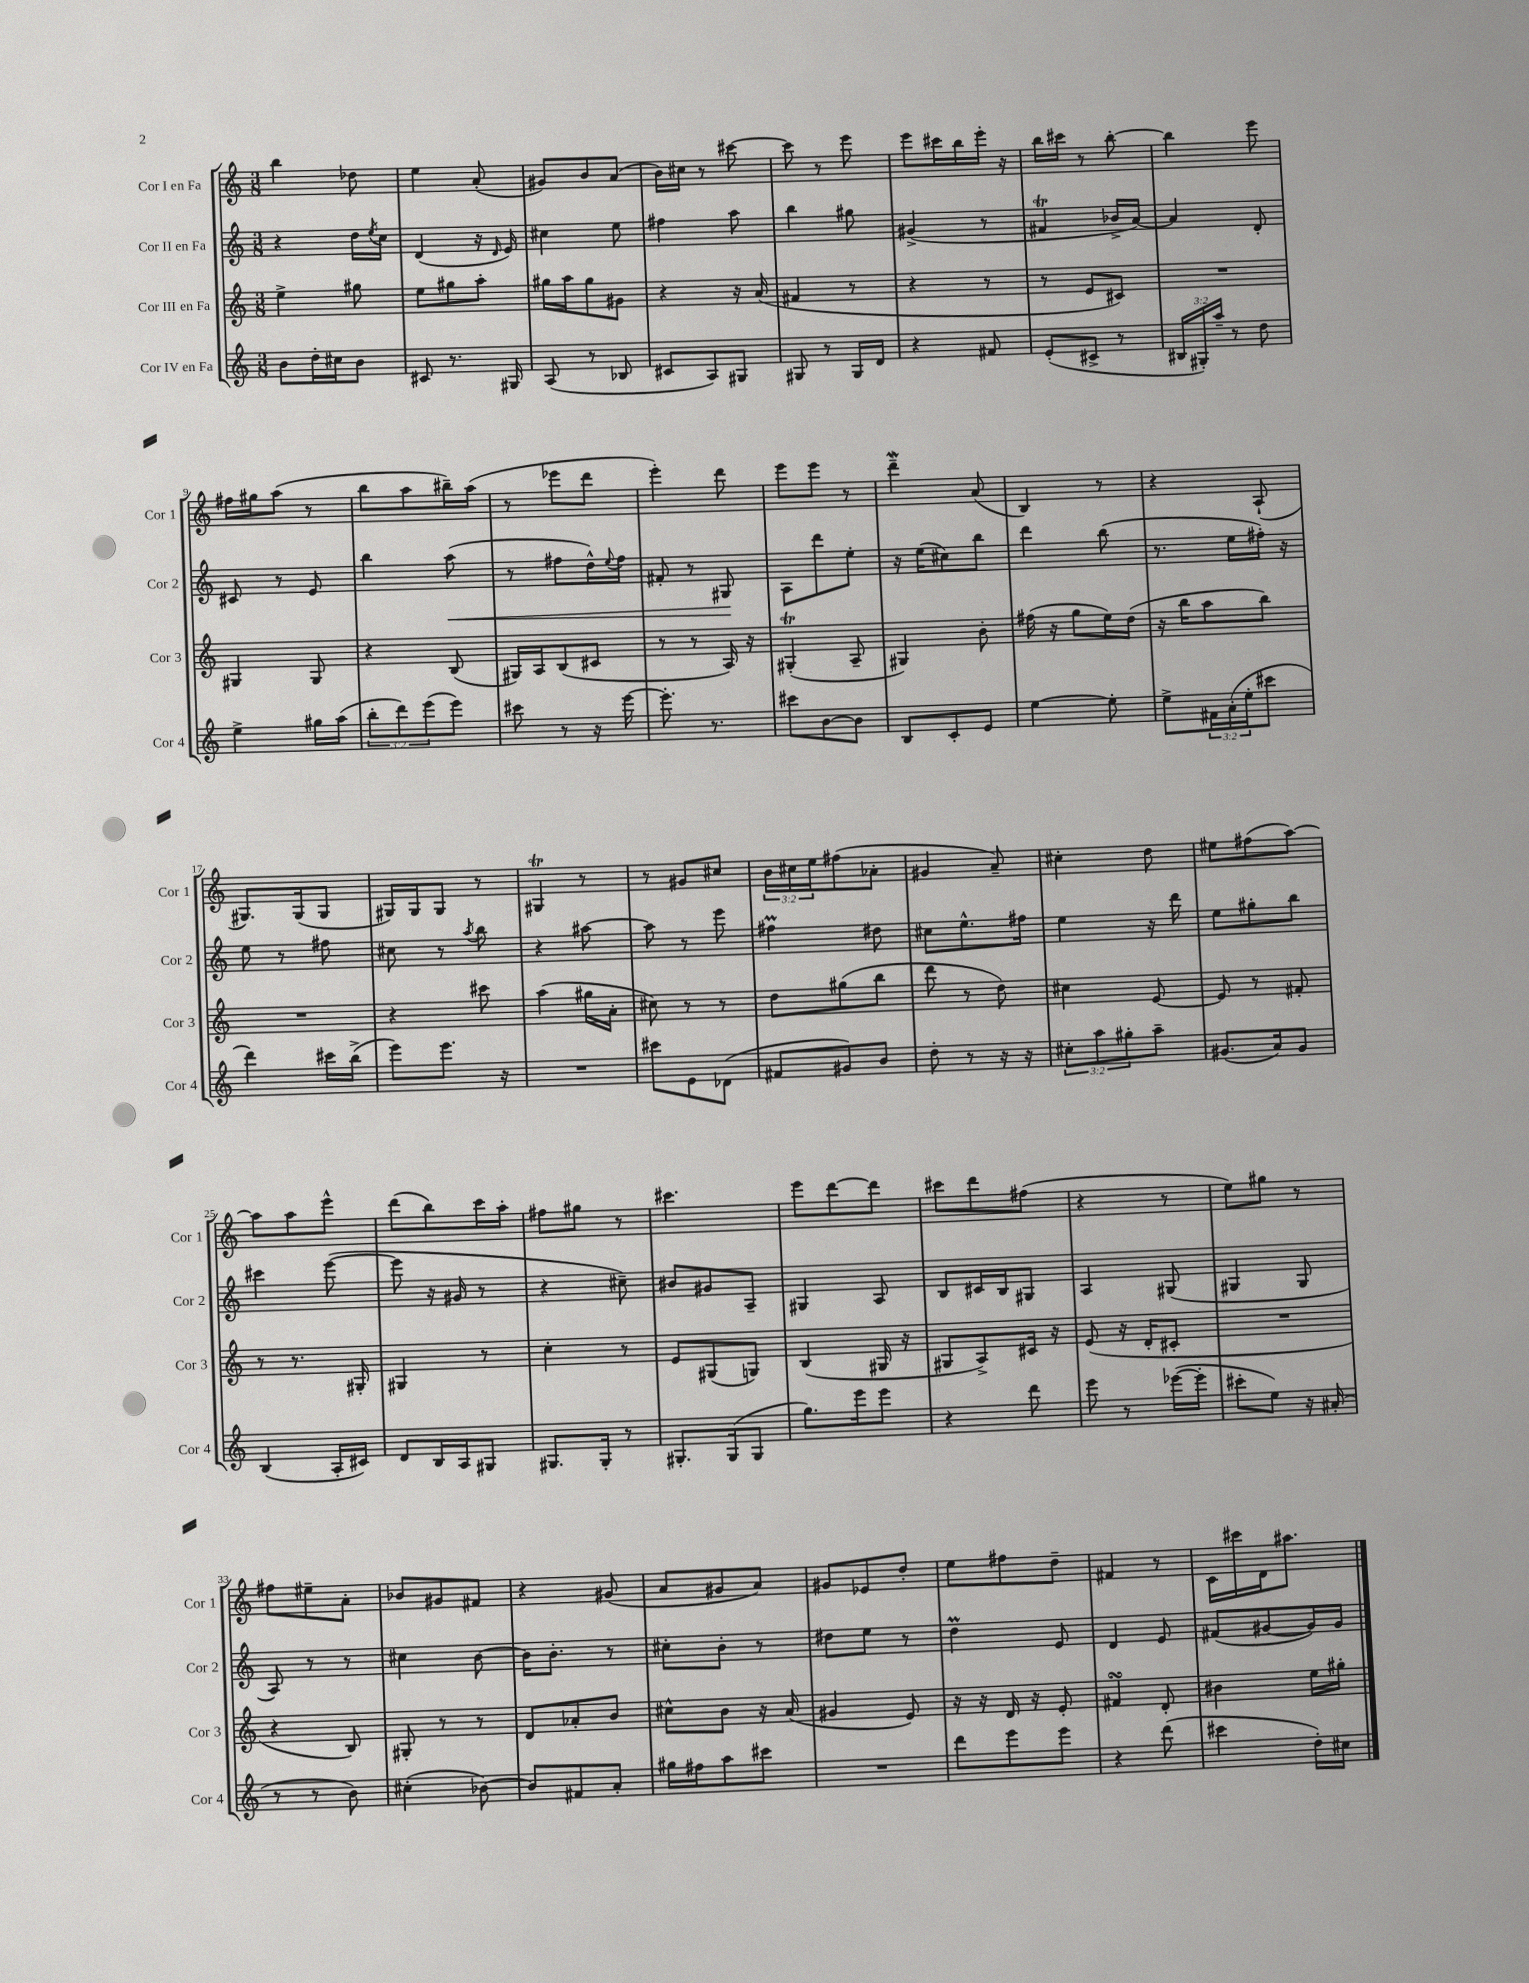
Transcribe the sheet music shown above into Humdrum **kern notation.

**kern	**kern	**kern	**dynam	**kern
*part4	*part3	*part2	*part2	*part1
*staff4	*staff3	*staff2	*staff2	*staff1
*I"Cor IV en Fa	*I"Cor III en Fa	*I"Cor II en Fa	*	*I"Cor I en Fa
*I'Cor 4	*I'Cor 3	*I'Cor 2	*	*I'Cor 1
*clefG2	*clefG2	*clefG2	*	*clefG2
*k[]	*k[]	*k[]	*	*k[]
*M3/8	*M3/8	*M3/8	*	*M3/8
=1	=1	=1	=1	=1
8b\L	4ee^\	4r	.	4bb\
16dd'\L	.	.	.	.
16cc#X\J	.	.	.	.
8b\J	8gg#X\	16dd\LL	.	8dd-X\
.	.	8qee/	.	.
.	.	16cc\JJ	.	.
=2	=2	=2	=2	=2
8c#X/	8ee\L	(4d/	.	4ee\
8.r	8gg#X\	.	.	.
.	8aa'\J	16r	.	(8a'/
.	.	16qqd/	.	.
16G#X/	.	16e/)	.	.
=3	=3	=3	=3	=3
(8A/	16gg#X\LL	4cc#X\	.	8g#X/L)
.	16aa\J	.	.	.
8r	8gg#\	.	.	8b/
8B-X/	8g#X\J	8ee\	.	(8a/J
=4	=4	=4	=4	=4
8c#X/L	4r	4ff#X\	.	16b\LL)
.	.	.	.	16cc#X\JJ
8A/)	.	.	.	8r
8G#X/J	16r	8aa\	.	[8ccc#X\
.	(16a/	.	.	.
=5	=5	=5	=5	=5
8G#X/	4f#X/	4bb\	.	8ccc#\]
8r	.	.	.	8r
16G#/LL	8r	8gg#X\	.	8eee\
16d/JJ	.	.	.	.
=6	=6	=6	=6	=6
4r	4r	(4g#X^/	.	8eee\L
.	.	.	.	16ccc#X\L
.	.	.	.	16bb\
8f#X/	8r	8r	.	16eee'\JJ
.	.	.	.	16r
=7	=7	=7	=7	=7
(8e'/L	8r	4f#Xt/	.	16bb\LL
.	.	.	.	16ccc#X\JJ
8c#X^/J	8e/L	.	.	8r
8r	8c#X/J)	16b-X^/LL	.	[8bb'\
.	.	[16a/JJ)	.	.
=8	=8	=8	=8	=8
24B#X/LL	4.r	4a/]	.	4bb\]
24G#X'/)	.	.	.	.
24aa~/JJ	.	.	.	.
8r	.	.	.	.
8dd\	.	8d'/	.	8eee\
!!LO:LB:g=z
=9	=9	=9	=9	=9
4ee^\	4G#X/	8c#X/	.	16ff#X\LL
.	.	.	.	16gg#X\J
.	.	8r	.	(8aa\J
16gg#X\LL	8G#/	8e/	.	8r
(16aa\JJ	.	.	.	.
=10	=10	=10	=10	=10
12bb'\L	4r	4bb\	.	8bb\L
12ddd\)	.	.	.	.
.	.	.	.	8aa\
(12eee\	.	.	.	.
!	!	!	!LO:HP:b	!
8eee\J)	(8B/	(8aa\	<	16bb#X~\L)
.	.	.	.	(16aa\JJ
=11	=11	=11	=11	=11
8ccc#X\	16G#X/LL)	8r	.	8r
.	16A/J	.	.	.
8r	(8B/	8ff#X\L	.	8eee-X\L
16r	8c#X/J	16dd^^\L)	.	8ddd\J
.	.	8qqee/	.	.
[16eee\	.	16ff#\JJ	.	.
=12	=12	=12	=12	=12
8.eee'\]	8r	8f#X'/	.	4eee'\)
.	8r	8r	.	.
8.r	.	.	.	.
.	16A/)	8G#X/	.	8ddd\
.	16r	.	.	.
.	.	.	[	.
=13	=13	=13	=13	=13
8ccc#X\L	(4G#Xt'/	8A\L	.	8eee\L
[8b\	.	8ddd\	.	8eee\J
8b\J]	8A~/	8ee'\J	.	8r
=14	=14	=14	=14	=14
8B/L	4G#X/)	16r	.	4dddW~\
.	.	(16ee\KL	.	.
8c'/	.	8cc#X\)	.	.
8e/J	8b'\	8bb\J	.	(8a/
=15	=15	=15	=15	=15
[4ee\	(16ff#X\	4ddd\	.	4B/)
.	16r	.	.	.
.	8gg\L	.	.	.
8ee'\]	16ee\L)	(8bb\	.	8r
.	(16dd\JJ	.	.	.
=16	=16	=16	=16	=16
8ee^\L	16r	8.r	.	4r
.	16bb\KL	.	.	.
24f#X\L	8aa\	.	.	.
(24a'\	.	.	.	.
.	.	16ee\LL	.	.
24ee'\J	.	.	.	.
8ccc#X\J	8bb\J)	16ff#X'\JJ)	.	(8A`/
.	.	16r	.	.
!!LO:LB:g=z
=17	=17	=17	=17	=17
4ddd\)	4.r	8ee\	.	8.G#X/L)
.	.	8r	.	.
.	.	.	.	(16G#/k
16ccc#X\LL	.	8ff#X\	.	8G#/J
(16bb^\JJ	.	.	.	.
=18	=18	=18	=18	=18
8eee\L)	4r	8cc#X\	.	16G#X/LL)
.	.	.	.	16G#/J
8.eee\J	.	8r	.	8G#/J
.	.	8qaa/	.	.
.	8ccc#X\	8bb\	.	8r
16r	.	.	.	.
=19	=19	=19	=19	=19
4.r	(4aa\	4r	.	4G#Xt/
.	16gg#X\LL	[8aa#X\	.	8r
.	16a'\JJ	.	.	.
=20	=20	=20	=20	=20
8ccc#X\L	8cc#X\)	8aa#\]	.	8r
8e\	8r	8r	.	8g#X/L
(8d-X\J	8r	8eee\	.	8cc#X/J
=21	=21	=21	=21	=21
8f#X/L	8dd\L	4ff#Xm\	.	24b\LL
.	.	.	.	24cc#X\
.	.	.	.	24ee\J
8g#X/)	(8gg#X\	.	.	(8ff#X\
8b/J	8bb\J	8dd#X\	.	8a-X'\J
=22	=22	=22	=22	=22
8dd'\	8ddd\	8cc#X\L	.	4g#X/
8r	8r	8.ee^^\	.	.
16r	8dd\)	.	.	8a~/)
16r	.	16ff#X\Jk	.	.
=23	=23	=23	=23	=23
12cc#X'\L	4cc#X\	4ee\	.	4cc#X'\
12aa\	.	.	.	.
12gg#X'\	.	.	.	.
8aa~\J	[8e/	16r	.	8dd\
.	.	16ddd\	.	.
=24	=24	=24	=24	=24
(8.g#X/L	8e/]	8ee\L	.	8ee#X\L
.	8r	8gg#X'\	.	(8ff#X\
16a/k)	.	.	.	.
8g#/J	8f#X'/	8bb\J	.	[8aa\J)
!!LO:LB:g=z
=25	=25	=25	=25	=25
(4B/	8r	4ccc#X\	.	8aa\L]
.	8.r	.	.	8aa\
16A'/LL	.	([8eee\	.	8eee^^\J
16c#X/JJ)	16G#X'/	.	.	.
=26	=26	=26	=26	=26
8d/L	4G#X/	8eee\]	.	(8ddd\L
16B/L	.	16r	.	8bb\)
16A/J	.	16g#X/	.	.
8G#X/J	8r	8r	.	16ccc\L
.	.	.	.	16aa'\JJ
=27	=27	=27	=27	=27
8.G#X/L	4cc'\	4r	.	8ff#X\L
.	.	.	.	8gg#X\J
16G#'/Jk	.	.	.	.
8r	8r	8cc#X~\)	.	8r
=28	=28	=28	=28	=28
8.G#X'/L	8e/L	8b#X/L	.	4.ccc#X\
.	(8G#X/	8g#X/	.	.
(16G#/k	.	.	.	.
8G#/J	8Gn/J)	8A~/J	.	.
=29	=29	=29	=29	=29
8.gg\L)	(4B/	4G#X/	.	8eee\L
.	.	.	.	[8ddd\
16eee\k	.	.	.	.
8eee\J	16G#X/	8A/	.	8ddd\J]
.	16r	.	.	.
=30	=30	=30	=30	=30
4r	8G#X/L	8B/L	.	8ccc#X\L
.	8A^/)	16c#X/L	.	8ddd\
.	.	16B/J	.	.
8ddd\	16c#X/Jk	8G#X/J	.	(8ff#X\J
.	16r	.	.	.
=31	=31	=31	=31	=31
8eee\	(8e/	4A/	.	4r
8r	16r	.	.	.
.	16d'/KL	.	.	.
([16eee-X\LL	8c#X'/J	(8G#X/	.	8r
16eee-'\JJ]	.	.	.	.
=32	=32	=32	=32	=32
8ccc#X'\L	4.r	4G#X/	.	8ee\L)
8ee\J)	.	.	.	8gg#X\J
16r	.	8G#/	.	8r
(16a#X'/	.	.	.	.
!!LO:LB:g=z
=33	=33	=33	=33	=33
8r	4r	8A/)	.	8ff#X\L
8r	.	8r	.	8ee#X~\
8b\)	8B/)	8r	.	8a'\J
=34	=34	=34	=34	=34
(4cc#X'\	8G#X'/	4cc#X\	.	8b-X/L
.	8r	.	.	8g#X/
[8b-X\)	8r	[8b\	.	8f#X/J
=35	=35	=35	=35	=35
8b-/L]	8d/L	16b\KL]	.	4r
.	.	8.b'\J	.	.
8f#X/	8a-X'/	.	.	.
8a'/J	8b/J	8r	.	(8g#X/
=36	=36	=36	=36	=36
16gg#X\LL	8cc#X^^\L	8cc#X'\L	.	8a/L
16ff#X\J	.	.	.	.
8aa\	8b\J	8b'\J	.	8g#X/
8ccc#X\J	16r	8r	.	8a/J)
.	(16a/	.	.	.
=37	=37	=37	=37	=37
4.r	4g#X/	8dd#X\L	.	8g#X/L
.	.	8ee\J	.	8e-X/
.	8e/)	8r	.	8dd'/J
=38	=38	=38	=38	=38
8ddd\L	16r	4ddM\	.	8ee\L
.	16r	.	.	.
8eee\	16d/	.	.	8ff#X\
.	16r	.	.	.
8eee\J	8e'/	8e/	.	8dd~\J
=39	=39	=39	=39	=39
4r	4f#XsSsS/	4d/	.	4f#X/
(8ddd\	8d'/	8e/	.	8r
=40	=40	=40	=40	=40
4ccc#X\	4b#X\	(8f#X/L	.	16c\LL
.	.	.	.	16ccc#X\
.	.	[8g#X/	.	16d\J
.	.	.	.	8.aa#X\J
16dd'\LL)	16ee\LL	16g#/L])	.	.
16cc#X\JJ	16gg#X'\JJ	16g#/JJ	.	.
==	==	==	==	==
*-	*-	*-	*-	*-
